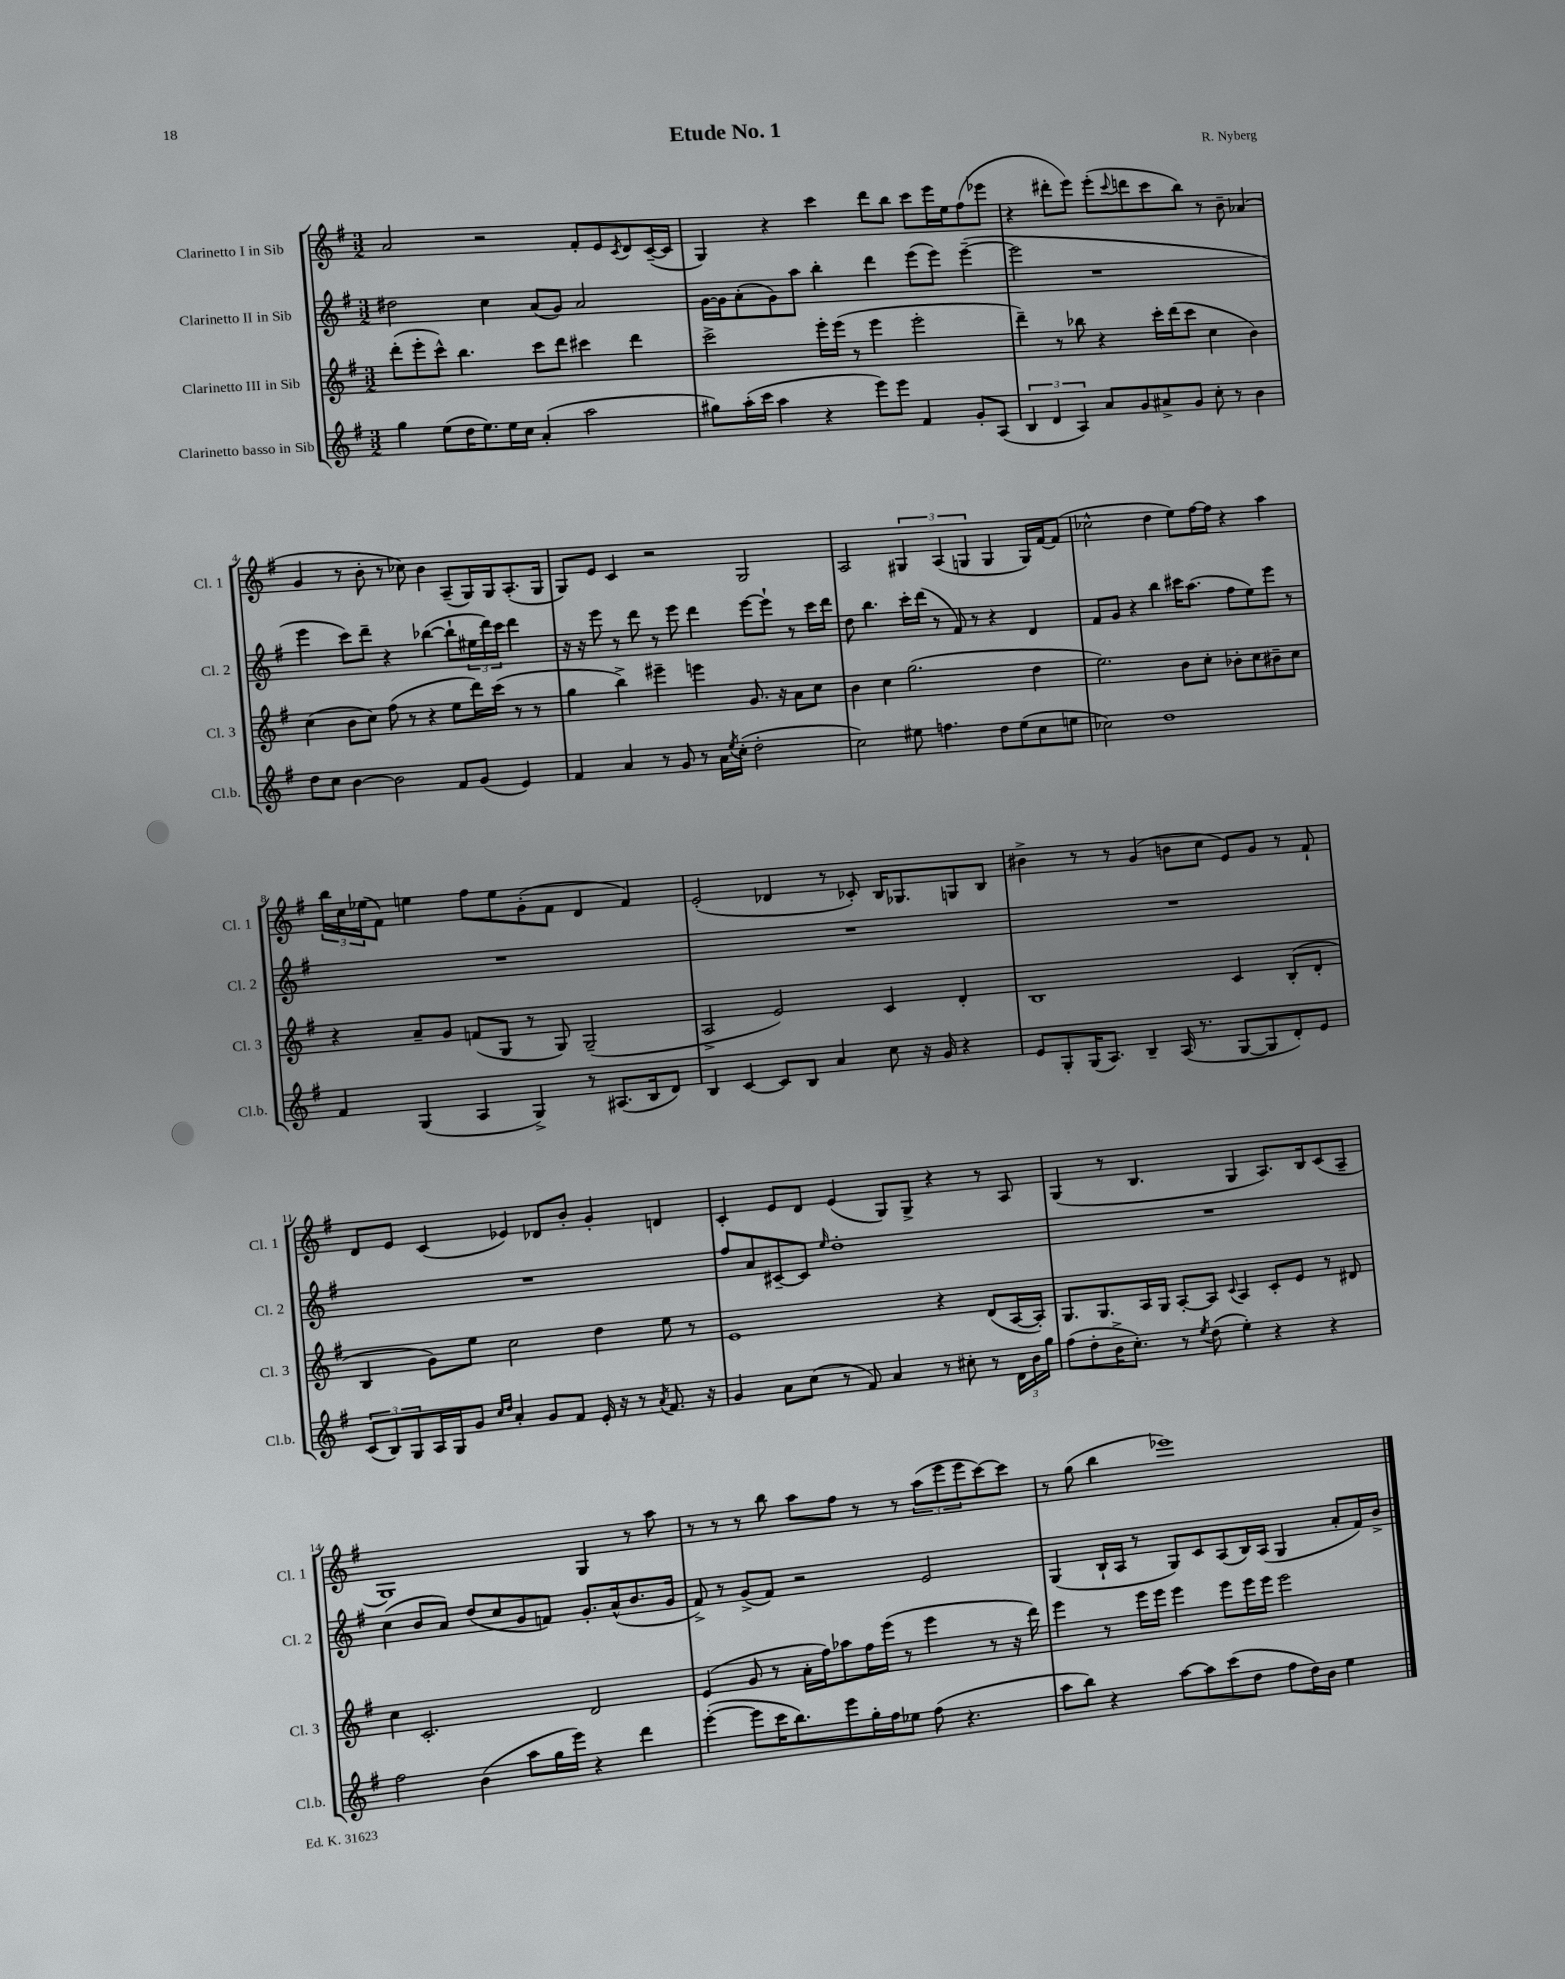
\header { title = "Etude No. 1" composer = "R. Nyberg" }
<<
\new StaffGroup <<
\new Staff = "s0" \with { instrumentName = "Clarinetto I in Sib" shortInstrumentName = "Cl. 1" } {
    \clef treble \key g \major \numericTimeSignature \time 3/2
    a'2 r2 fis'8-. e'8 \acciaccatura { c'8 } d'8 c'16~--( c'16 |
    g4) r4 c'''4 d'''8 b''8 c'''8 e'''16 e''16 fis''8( ees'''8 |
    r4 dis'''8-. e'''8) e'''8-.( \appoggiatura { c'''8 } d'''8 c'''8 b''8) r8 b'8-- aes'4( |
    g'4 r8 b'8-. r8 ces''8) b'4 a8--( g16) g16 a8.-.( g16 |
    g8) e'8 c'4 r2 g2 |
    a2 \tuplet 3/2 { gis4 a4( g4 } g4 g16) fis'16~ fis'8( |
    ces''2-^ d''4 e''8) fis''16~ fis''16 r4 a''4 |
    \tuplet 3/2 { b''16 c''16 ees''16( } fis'8) e''4 fis''8 e''8 g'8-.( fis'8 d'4 fis'4) |
    e'2-.( des'4 r8 ces'8-.) b16 ges8. g8 b8 |
    bis'4-> r8 r8 g'4( b'8 c''8 e'8) g'8 r8 fis'8-! |
    d'8 e'8 c'4( ees'4) des'8 b'8-. g'4-. d'4 |
    c'4-. e'8 d'8 e'4( g8) g8-> r4 r8 a8 |
    g4( r8 b4. g4 a8.) b16 c'8( a8-- |
    g1) g4 r8 a''8 |
    r8 r8 r8 b''8 a''8 fis''8 r8 r8 \tuplet 3/2 { a''8( e'''8 e'''8 } c'''8~) c'''8 |
    r8 g''8( b''4 ees'''1) \bar "|." |
}
\new Staff = "s1" \with { instrumentName = "Clarinetto II in Sib" shortInstrumentName = "Cl. 2" } {
    \clef treble \key g \major \numericTimeSignature \time 3/2
    dis''2 c''4 a'8( g'8) a'2 |
    g'16~ g'16 a'8-.( g'8) a''8 b''4-. d'''4 e'''8( e'''8) e'''4~--( |
    e'''2 r1 |
    e'''4 c'''8) d'''8-- r4 bes''4~( bes''8-! \tuplet 3/2 { eis''16 d'''16) c'''16 } d'''4 |
    r16 r16 e'''8 r8 d'''8 r8 e'''8 d'''4 e'''8~ e'''8-! r8 c'''16 d'''16 |
    d''8 b''4. c'''16-. d'''16( r8 fis'8) r8 r4 d'4 |
    fis'8 g'8 r4 b''4 cis'''16 a''8.( fis''8 e''8) e'''8 r8 |
    R1. |
    R1. |
    R1. |
    R1. |
    fis''8 a'8 cis'8~-- cis'8 \grace { e''16 } d''1-. |
    R1. |
    c''4( b'8 a'8) d''8( c''8 g'8 f'8) g'8.-. a'16-^( b'8. g'16 |
    fis'8->) r8 g'8->( fis'8) r2 e'2 |
    g4( b16-! a16 r8 g8) c'8 a8( b16) a16( g4 a'8-. fis'16) b'16-> \bar "|." |
}
\new Staff = "s2" \with { instrumentName = "Clarinetto III in Sib" shortInstrumentName = "Cl. 3" } {
    \clef treble \key g \major \numericTimeSignature \time 3/2
    d'''8-.( e'''8-. c'''8-^) b''4. c'''8 d'''8 cis'''4 d'''4 |
    c'''2-> e'''16-. e'''16( r8 e'''4 e'''2-. |
    d'''4--) r8 bes''8 r4 c'''16-. d'''16( c'''8 c''4 b'4) |
    c''4( b'8 c''8) fis''8( r8 r4 e''8 d'''16) c'''16( r8 r8 |
    g''4 b''4->) eis'''4-- e'''4 g'8. r16 a'8 c''8 |
    b'4 c''4 g''2.( d''4 |
    e''2.) b'8 c''8-. bes'8-. c''8 bis'8-- c''8 |
    r4 a'8-- g'8 f'8( g8 r8 g8) g2--( |
    a2-> e'2) c'4 d'4-. |
    b1 c'4 b8-.( d'8-. |
    b4 g'8) e''8 c''2 d''4 e''8 r8 |
    e'1 r4 d'8( a16~ a16-.) |
    g8. g8. a16 g16 a8~-. a8 \appoggiatura { c'8 } a4 c'8-. e'8 r8 dis'8 |
    c''4 c'2.-. d'2 |
    e'4( g'8 r8 a'16-. fis''16) aes''8 fis''16 e'''16( r8 e'''4 r8 r16 d'''16) |
    e'''4 r8 e'''16 e'''16 e'''4 e'''8 e'''16 e'''16 e'''2 \bar "|." |
}
\new Staff = "s3" \with { instrumentName = "Clarinetto basso in Sib" shortInstrumentName = "Cl.b." } {
    \clef treble \key g \major \numericTimeSignature \time 3/2
    g''4 e''8( d''16 e''8.) e''16 c''16 a'4-.( a''2 |
    gis''8) a''16-.( c'''16 a''4 r4 e'''8) e'''8 fis'4 g'8-. a8( |
    \tuplet 3/2 { b4 d'4 a4) } a'8 g'8 ais'8-> g'8 c''8-. r8 b'4 |
    d''8 c''8 b'4~ b'2 fis'8 g'8( e'4) |
    fis'4 a'4 r8 g'8 r8 a'16 \acciaccatura { e''8 } c''16-.( d''2-. |
    c''2) eis''8 f''4. d''8 eis''8( c''8 e''8 |
    ces''2) d''1 |
    fis'4 g4( a4 g4->) r8 ais8.( b16 d'8) |
    b4 c'4~ c'8 b8 a'4 c''8 r16 g'16 r4 |
    e'8 g8-. g16( a8.) b4-- a16( r8. g8~ g8 d'8-.) e'8 |
    \tuplet 3/2 { c'8( b8) g8 } a16 g16 g'8 \grace { c''16 d''16 } a'4-. g'8 fis'8 e'16-. r16 r8 \acciaccatura { a'8 } fis'8. r16 |
    g'4 a'8 c''8( r8 fis'8) a'4 r8 cis''8-. r8 \tuplet 3/2 { d'16 b'16 g''16 } |
    fis''8( d''8-. b'16-> c''8.-.) r8 \acciaccatura { e''8 } d''8( e''4-.) r4 r4 |
    fis''2 b'4( a''8 g''16 e'''16) r4 d'''4 |
    e'''4~-.( e'''8 c'''16 b''8.) e'''8 g''16-. fis''16 ees''8 fis''8( r4. |
    a''8 b''8) r4 a''8~ a''8 c'''8( d''8 fis''8 d''16) b'16 e''4 \bar "|." |
}
>>
>>
